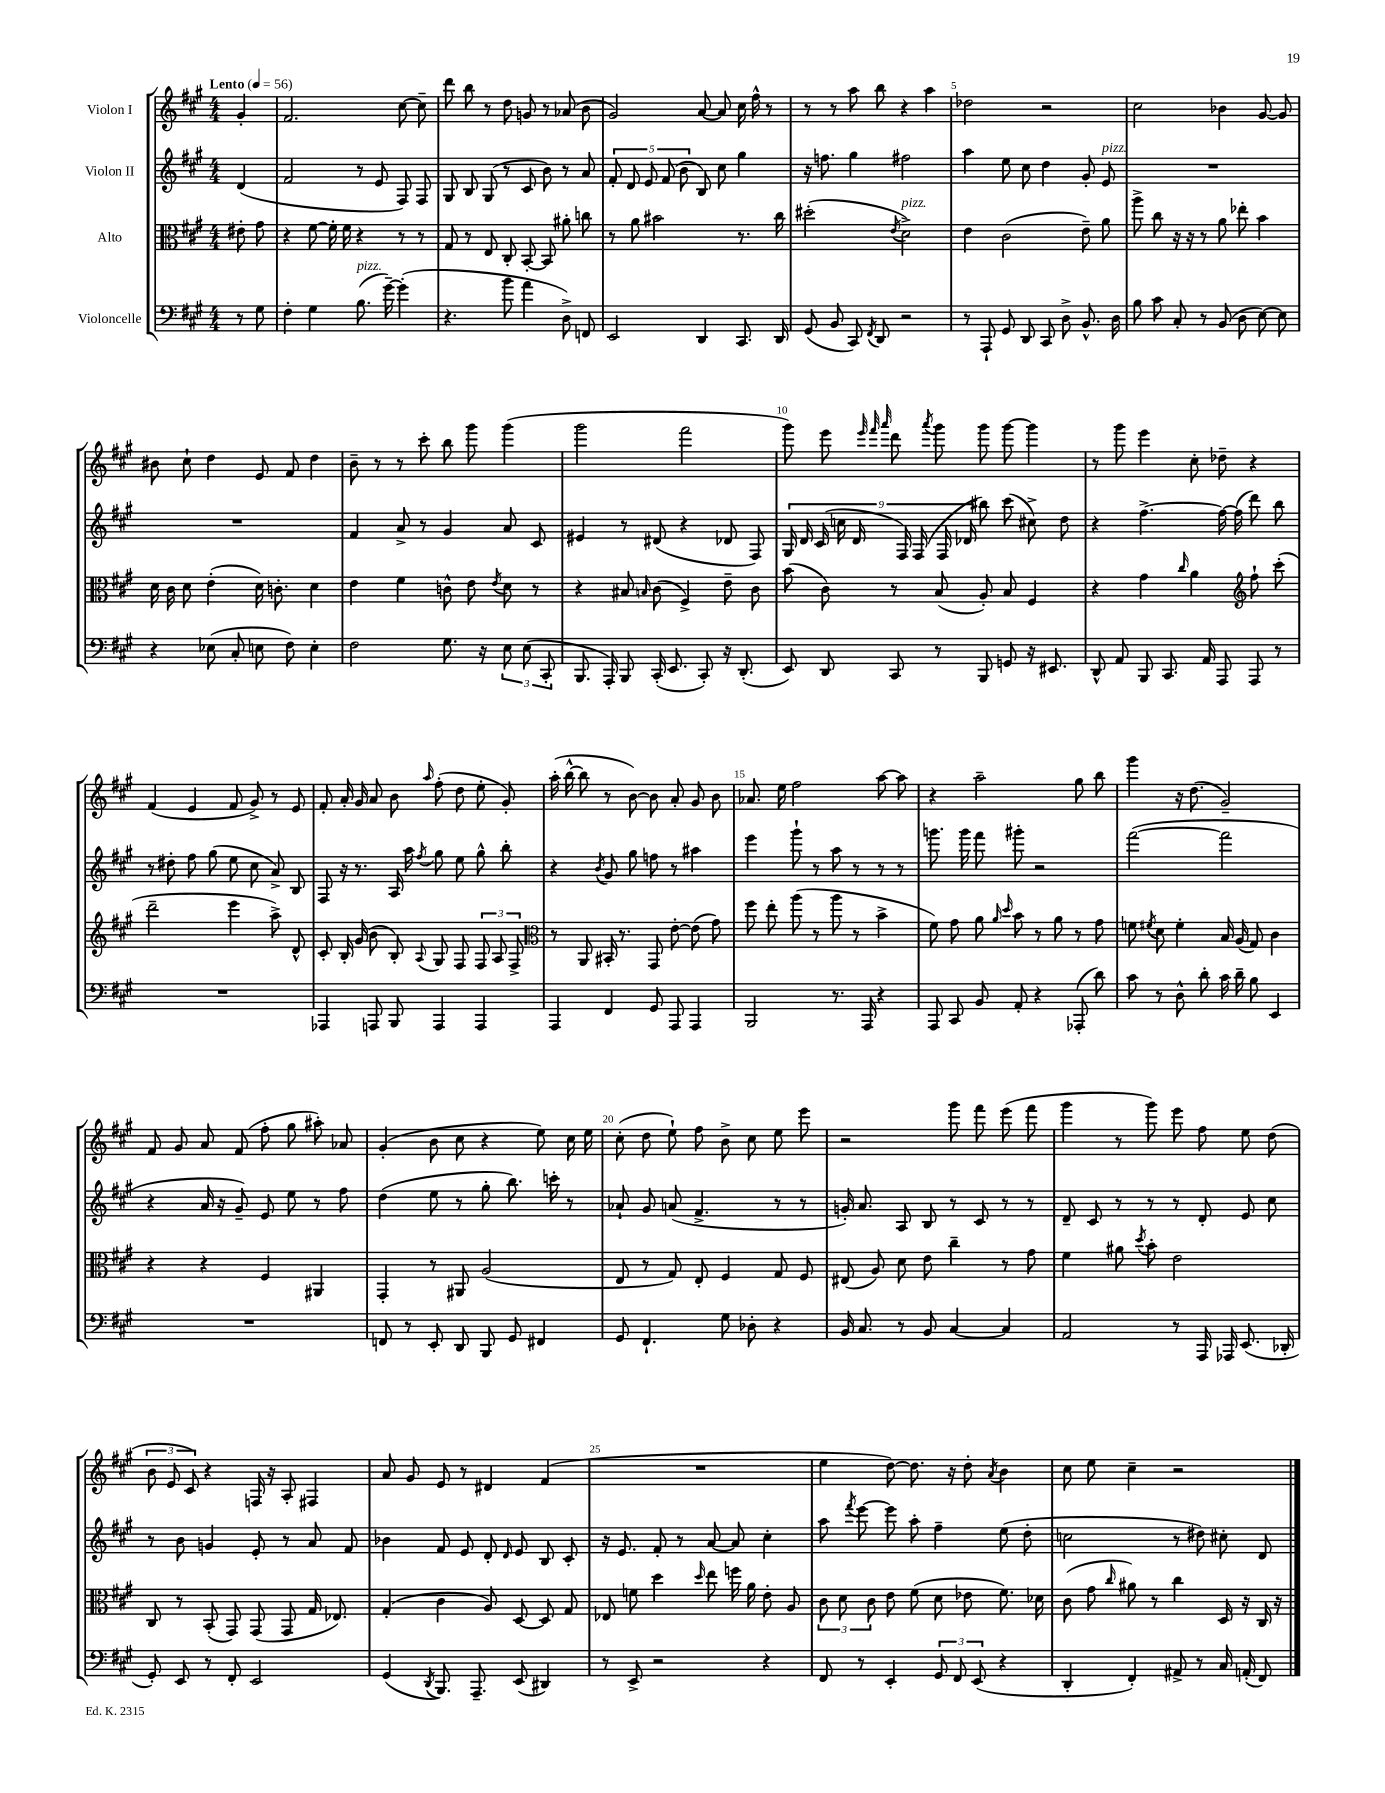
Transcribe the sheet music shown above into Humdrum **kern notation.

**kern	**kern	**kern	**kern
*staff4	*staff3	*staff2	*staff1
*clefF4	*clefC3	*clefG2	*clefG2
*k[f#c#g#]	*k[f#c#g#]	*k[f#c#g#]	*k[f#c#g#]
*M4/4	*M4/4	*M4/4	*M4/4
*MM56	*MM56	*MM56	*MM56
8r	8e#'	(4d	4g#'
8G#	8g#	.	.
=	=	=	=
4F#'	4r	2f#	2.f#
4G#	[8f#	.	.
.	16f#']	.	.
.	16f#	.	.
(8.B	4r	8r	.
.	.	8e	.
[16g#~)	.	.	.
(4g#']	8r	8F#)	[8cc#
.	8r	8F#	8cc#~]
=	=	=	=
4.r	8G#	8G#	8ddd
.	8r	8B	8bb
.	8E	(8G#	8r
8b	8C#'	8r	8dd
4a	[8BB'	8c#	8g
.	8BB]	8b)	8r
8D^)	8a#'	8r	(8a-
8FF	8cc	8a	8b
=	=	=	=
2EE	8r	10f#'	2g#)
.	.	10d	.
.	8a	.	.
.	.	10e	.
.	2b#	.	.
.	.	(10f#	.
.	.	10b	.
4DD	.	8B)	[8a
.	.	8cc#	8a]
8.CC#	8.r	4gg#	16cc#
.	.	.	16ff#^^
.	.	.	8r
16DD	16cc#	.	.
=	=	=	=
(8GG#	(2dd#'	16r	8r
.	.	8.ff	.
8BB	.	.	8r
8CC#)	.	4gg#	8aa
8qFF#	.	.	.
8DD	.	.	8bb
.	8qe	.	.
2r	2d^)	2ff#	4r
.	.	.	4aa
=	=	=	=
8r	4e	4aa	2dd-
8AAA`	.	.	.
8GG#	(2c#	8ee	.
8DD	.	8cc#	.
8CC#	.	4dd	2r
8D^	.	.	.
8.BB^^	8e~)	8g#'	.
.	8a	8e	.
16D	.	.	.
=	=	=	=
8B	8aa^	1r	2cc#
8c#	8cc#	.	.
8C#'	16r	.	.
.	16r	.	.
8r	8r	.	.
(8BB	8a	.	4b-
8D	8ee-'	.	.
[8E)	4b	.	[8g#
8E]	.	.	8g#]
=	=	=	=
4r	16d	1r	8b#
.	16c#	.	.
.	8d	.	8cc#`
(8E-	(4e'	.	4dd
8C#'	.	.	.
8E	16d)	.	8e
.	8.c'	.	.
8F#)	.	.	8f#
4E'	4d	.	4dd
=	=	=	=
2F#	4e	4f#	8b~
.	.	.	8r
.	4f#	8a^	8r
.	.	8r	8ccc#'
8.G#	8c^^	4g#	8bb
.	8e	.	8ggg#
16r	.	.	.
.	8qe	.	.
12E	8d	8a	(4ggg#
(12E	.	.	.
.	8r	8c#	.
12CC#'	.	.	.
=	=	=	=
8.BBB	4r	4e#	2ggg#
16AAA')	.	.	.
8BBB	8B#	8r	.
.	16qqB	.	.
(16CC#'	(8c#	(8d#	.
8.EE	.	.	.
.	4F#^)	4r	2fff#
8CC#')	.	.	.
16r	8e~	8d-	.
(8.DD'	.	.	.
.	8c#	8F#)	.
=	=	=	=
8EE)	(8b	18G#	8ggg#)
.	.	18d	.
.	.	(18c#	.
8DD	8c#)	.	8eee
.	.	18cc	.
.	.	18d	.
.	.	.	32qqeee
.	.	.	32qqfff#
.	.	.	32qqaaa
8CC#	8r	.	8ddd
.	.	18F#)	.
.	.	(18F#	.
.	.	.	8qaaa
8r	(8B	.	8ggg#
.	.	18F#	.
.	.	18d-	.
8BBB	8A')	8bb#)	8ggg#
8GG	8B	(8ccc#	[8ggg#
16r	4F#	8cc#^)	4ggg#]
8.EE#	.	.	.
.	.	8dd	.
=	=	=	=
8DD^^	4r	4r	8r
8AA	.	.	8ggg#
8BBB	4g#	[4.ff#^	4eee
8.CC#	.	.	.
.	16qqcc#	.	.
.	4a	.	8cc#'
16AA	.	.	.
8AAA	.	16ff#_	8dd-~
.	.	(16ff#]	.
*	*clefG2	*	*
8AAA	8ff#`	8ddd)	4r
8r	(8ccc#'	8bb	.
=	=	=	=
1r	2ddd~	8r	(4f#
.	.	8dd#'	.
.	.	8ff#	4e
.	.	(8gg#	.
.	4eee	8ee	8f#
.	.	8cc#	8g#^)
.	8aa^)	8a^)	8r
.	8d^^	8B	8e
=	=	=	=
4AAA-	8c#'	8F#	8f#'
.	16B'	16r	16a'
.	(16g#	8.r	16g#
8AAA	8b	.	8a
8BBB	8B')	16A	8b
.	.	16aa	.
.	8qqA	8qff#	16qqaa
4AAA	8G#	8gg#	(8ff#'
.	8F#	8ee	8dd
4AAA	12F#	8gg#^^	8ee'
.	12A	.	.
.	.	8bb'	8g#')
.	12F#^	.	.
=	=	=	=
*	*clefC3	*	*
4AAA	8r	4r	(16aa'
.	.	.	[16bb^^
.	8AA	.	8bb]
.	.	8qb	.
4FF#	16BB#'	8g#	8r
.	8.r	.	.
.	.	8gg#	[8b)
8GG#	8GG#	8ff	8b]
8AAA	[8e'	8r	8a'
4AAA	(8e]	4aa#	8g#
.	8g#)	.	8b
=	=	=	=
2BBB	8ff#	4eee	8.a-
.	8ee'	.	.
.	.	.	16ee
.	(8aa	8ggg#`	2ff#
.	8r	8r	.
8.r	8aa	8aa	.
.	8r	8r	.
16AAA	.	.	.
4r	4b^	8r	[8aa
.	.	8r	8aa]
=	=	=	=
8AAA	8f#)	8.ggg	4r
8CC#	8g#	.	.
.	.	16ggg	.
8BB	8a	8fff#	2aa~
.	16qqa	.	.
.	16qqdd	.	.
8AA'	8b	8ggg#'	.
4r	8r	2r	.
.	8a	.	.
(8AAA-'	8r	.	8gg#
8d)	8g#	.	8bb
=	=	=	=
8c#	8f	([2fff#	4ggg#
.	8qf#	.	.
8r	8d	.	.
8D^^	4f#'	.	16r
.	.	.	(8.dd
8d'	.	.	.
16c#	16B	2fff#]	2g#~)
16d~	(16A	.	.
8B	8G#)	.	.
4EE	4c#	.	.
=	=	=	=
1r	4r	4r	8f#
.	.	.	8g#
.	4r	16a	8a
.	.	16r	.
.	.	8g#~)	(8f#
.	4F#	8e	8ff#'
.	.	8ee	8gg#
.	4AA#	8r	8aa#')
.	.	8ff#	8a-
=	=	=	=
8FF	4GG#'	(4dd	(4g#'
8r	.	.	.
8EE'	8r	8ee	8b
8DD	8AA#	8r	8cc#
8BBB	(2A	8gg#'	4r
8GG#	.	8.bb)	.
4FF#	.	.	8ee)
.	.	16ccc'	.
.	.	8r	16cc#
.	.	.	16ee
=	=	=	=
8GG#	8E	8a-`	(8cc#'
4.FF#`	8r	8g#	8dd
.	8G#)	(8a	8ee`)
.	8E'	4.f#^	8ff#
8G#	4F#	.	8b^
8D-'	.	.	8cc#
4r	8G#	8r	8ee
.	8F#	8r	8eee
=	=	=	=
16BB	(8E#	16g')	2r
8.C#	.	8.a	.
.	8A)	.	.
8r	8d	8A	.
8BB	8e	8B	.
[4C#	4cc#~	8r	8ggg#
.	.	8c#	8fff#
4C#]	8r	8r	(8eee
.	8g#	8r	8fff#
=	=	=	=
2AA	4f#	8d~	4ggg#
.	.	8c#	.
.	8a#	8r	8r
.	8qdd	.	.
.	8b'	8r	8ggg#)
8r	2e	8r	8eee
16AAA	.	8d'	8ff#
16AAA-	.	.	.
(8.EE	.	8e	8ee
.	.	8cc#	(8dd
16DD-'	.	.	.
=	=	=	=
8GG#')	8C#	8r	12b
.	.	.	12e
8EE	8r	8b	.
.	.	.	12c#)
8r	(8BB'	4g	4r
8FF#'	8GG#)	.	.
2EE	(8GG#	8e'	16F
.	.	.	16r
.	8GG#	8r	8A'
.	16G#	8a	4F#
.	8.E-)	.	.
.	.	8f#	.
=	=	=	=
(4GG#	(4G#'	4b-	8a
.	.	.	8g#
8qDD	.	.	.
8.BBB)	4c#	8f#	8e
.	.	8e	8r
8.AAA~	.	.	.
.	8A)	8d'	4d#
.	.	16qqd	.
(8EE	[8D	8e	.
4DD#)	8D]	8B	(4f#
.	8G#	8c#'	.
=	=	=	=
8r	8E-	16r	1r
.	.	8.e	.
8EE^	8f	.	.
2r	4dd	8f#'	.
.	.	8r	.
.	16qqdd	.	.
.	8ee	[8a	.
.	16ff	8a]	.
.	16a	.	.
4r	8e'	4cc#'	.
.	8A	.	.
=	=	=	=
8FF#	12c#	8aa	4ee
.	12d	.	.
.	.	8qfff#	.
8r	.	[8eee	.
.	12c#	.	.
4EE'	8e	8eee]	[8dd)
.	(8f#	8aa'	8.dd]
12GG#	8d	4ff#~	.
.	.	.	16r
12FF#	.	.	.
.	8e-	.	8dd'
(12EE	.	.	.
.	.	.	8qa
4r	8.f#)	(8ee	4b
.	.	8dd'	.
.	16d-	.	.
=	=	=	=
4DD'	(8c#	2cc	8cc#
.	8g#	.	8ee
.	16qqcc#	.	.
4FF#')	8a#)	.	4cc#~
.	8r	.	.
8AA#^	4cc#	8r	2r
8r	.	8dd#)	.
16C#	16D	8cc#'	.
(16AA'	16r	.	.
8FF#)	16C#	8d	.
.	16r	.	.
==	==	==	==
*-	*-	*-	*-
